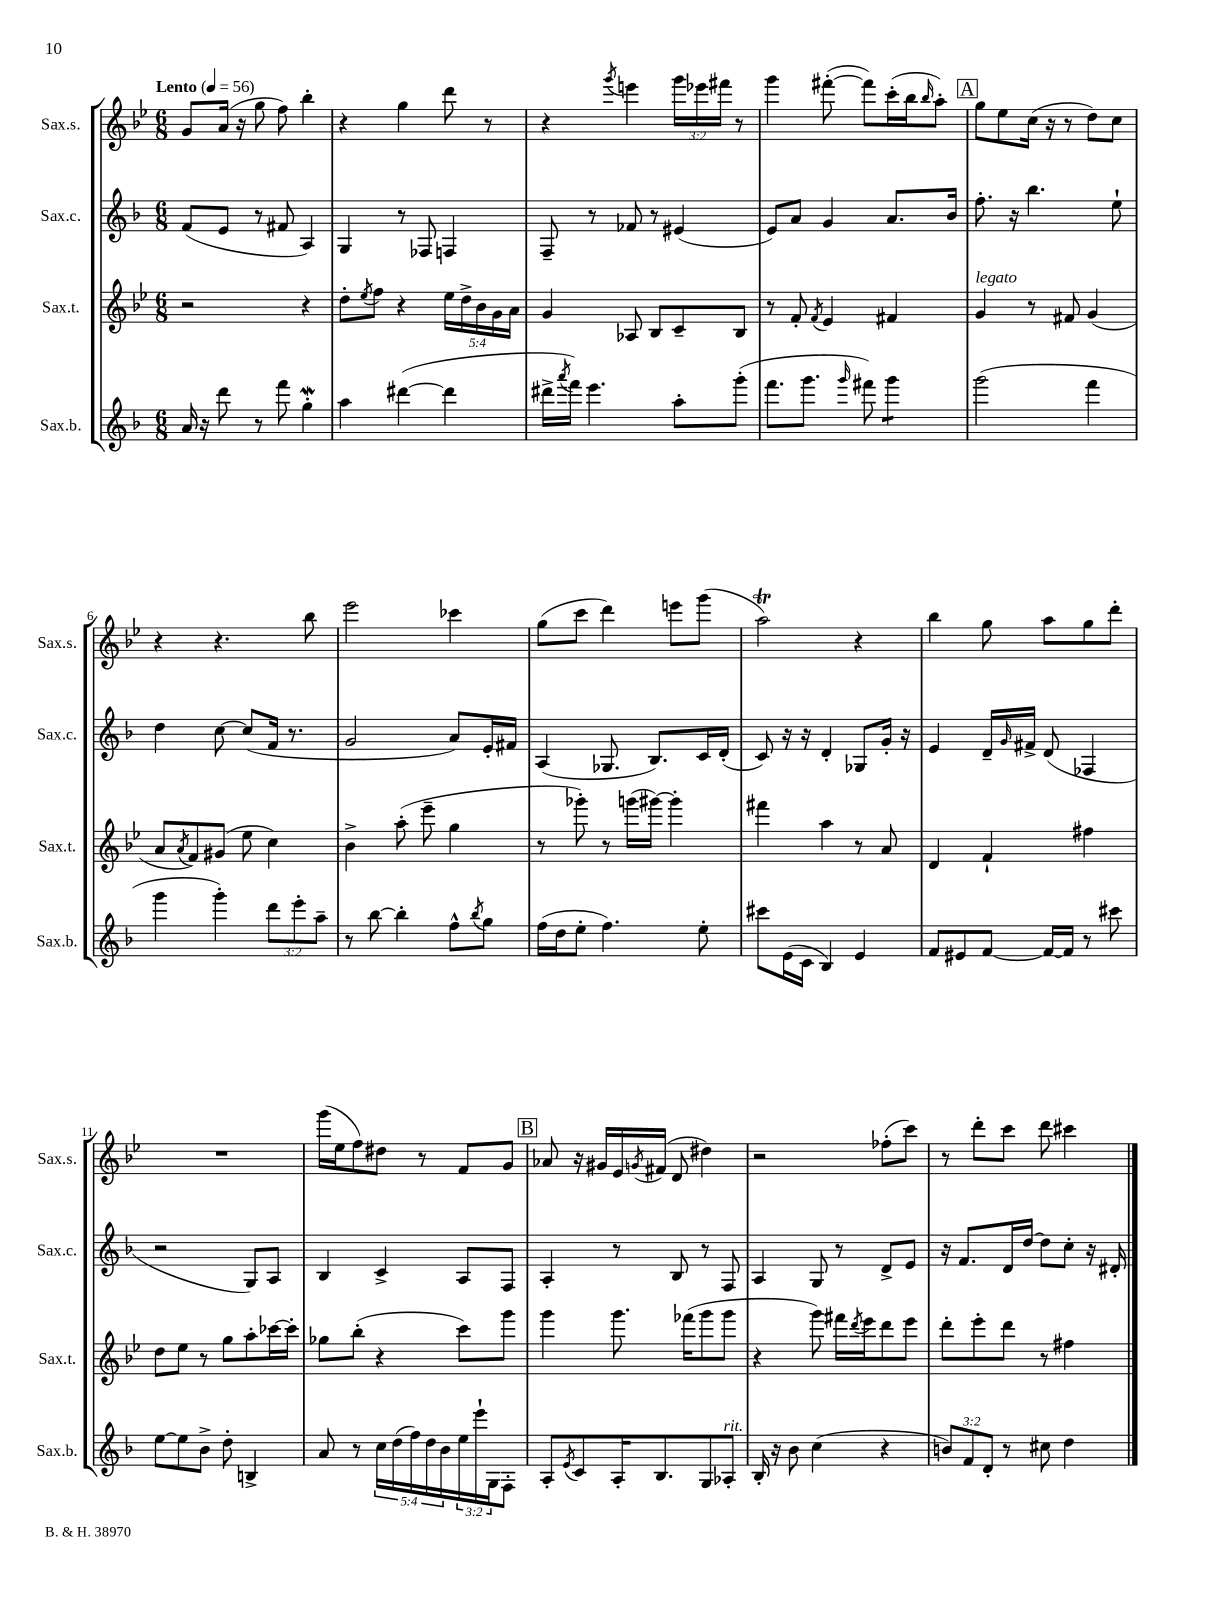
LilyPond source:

<<
\new StaffGroup <<
\new Staff = "s0" \with { instrumentName = "Sax.s." shortInstrumentName = "Sax.s." } {
    \clef treble \key bes \major \numericTimeSignature \time 6/8 \override Staff.TupletNumber.text = #tuplet-number::calc-fraction-text \tempo "Lento" 4 = 56
    g'8 a'16( r16 g''8 f''8) bes''4-. |
    r4 g''4 d'''8 r8 |
    r4 \acciaccatura { g'''8 } e'''4 \tuplet 3/2 { g'''16 ees'''16 fis'''16 } r8 |
    g'''4 fis'''8~-.( fis'''8) c'''16-.( bes''16 \grace { bes''16 } a''8-.) |
    \mark \markup { \box "A" } g''8 ees''8 c''16( r16 r8 d''8) c''8 |
    r4 r4. bes''8 |
    ees'''2 ces'''4 |
    g''8( c'''8 d'''4) e'''8 g'''8( |
    a''2\trill) r4 |
    bes''4 g''8 a''8 g''8 d'''8-. |
    R2. |
    g'''16( ees''16 f''8) dis''8 r8 f'8 g'8 |
    \mark \markup { \box "B" } aes'8 r16 gis'16 ees'16 \acciaccatura { g'8 } fis'16( d'8 dis''4) |
    r2 fes''8-.( c'''8) |
    r8 d'''8-. c'''8 d'''8 cis'''4 \bar "|." |
}
\new Staff = "s1" \with { instrumentName = "Sax.c." shortInstrumentName = "Sax.c." } {
    \clef treble \key f \major \numericTimeSignature \time 6/8
    f'8( e'8 r8 fis'8 a4) |
    g4 r8 fes8 f4 |
    f8-- r8 fes'8 r8 eis'4( |
    e'8) a'8 g'4 a'8. bes'16 |
    \mark \markup { \box "A" } f''8.-. r16 bes''4. e''8-! |
    d''4 c''8~ c''8( f'16 r8. |
    g'2 a'8) e'16-. fis'16 |
    a4( ges8. bes8.) c'16 d'16-.( |
    c'8) r16 r16 d'4-. ges8 g'16-. r16 |
    e'4 d'16-- \grace { g'16 } fis'16-> d'8( fes4 |
    r2 g8) a8 |
    bes4 c'4-> a8 f8 |
    \mark \markup { \box "B" } a4-. r8 bes8 r8 f8 |
    a4 g8 r8 d'8-> e'8 |
    r16 f'8. d'16 d''16~ d''8 c''8-. r16 dis'16-. \bar "|." |
}
\new Staff = "s2" \with { instrumentName = "Sax.t." shortInstrumentName = "Sax.t." } {
    \clef treble \key bes \major \numericTimeSignature \time 6/8 \override Staff.TupletNumber.text = #tuplet-number::calc-fraction-text
    r2 r4 |
    d''8-. \acciaccatura { ees''8 } f''8 r4 \tuplet 5/4 { ees''16 d''16-> bes'16 g'16 a'16 } |
    g'4 aes8 bes8 c'8-- bes8 |
    r8 f'8-. \acciaccatura { f'8 } ees'4 fis'4 |
    \mark \markup { \box "A" } g'4^\markup { \italic "legato" } r8 fis'8 g'4( |
    a'8 \acciaccatura { a'8 } f'8) gis'8( ees''8 c''4) |
    bes'4-> a''8-.( ees'''8-- g''4 |
    r8 ges'''8-.) r8 g'''16( gis'''16~) gis'''4-. |
    fis'''4 a''4 r8 a'8 |
    d'4 f'4-! fis''4 |
    d''8 ees''8 r8 g''8 a''8-. ces'''16~ ces'''16-. |
    ges''8 bes''8-.( r4 c'''8) g'''8 |
    \mark \markup { \box "B" } g'''4 g'''8. fes'''16( g'''8 g'''8 |
    r4 g'''8) fis'''16 \acciaccatura { d'''8 } ees'''16 d'''8 ees'''8 |
    d'''8-. ees'''8-. d'''8 r8 fis''4 \bar "|." |
}
\new Staff = "s3" \with { instrumentName = "Sax.b." shortInstrumentName = "Sax.b." } {
    \clef treble \key f \major \numericTimeSignature \time 6/8 \override Staff.TupletNumber.text = #tuplet-number::calc-fraction-text
    a'16 r16 d'''8 r8 f'''8 g''4-.\mordent |
    a''4 dis'''4~( dis'''4 |
    dis'''16-> \acciaccatura { a'''8 } f'''16) e'''4. a''8-. g'''8-.( |
    f'''8. g'''8. \grace { g'''16 } fis'''8) g'''4:8 |
    \mark \markup { \box "A" } g'''2( f'''4 |
    g'''4 g'''4-.) \tuplet 3/2 { d'''8 e'''8-. a''8-- } |
    r8 bes''8~ bes''4-. f''8-^ \acciaccatura { bes''8 } g''8 |
    f''16( d''16 e''8-. f''4.) e''8-. |
    cis'''8 e'16( c'16 bes4) e'4 |
    f'8 eis'8 f'8~ f'16~ f'16 r8 cis'''8 |
    e''8~ e''8 bes'8-> d''8-. b4-> |
    a'8 r8 \tuplet 5/4 { c''16 d''16( f''16) d''16 bes'16 } \tuplet 3/2 { e''16 e'''16-! g16 } f8-. |
    \mark \markup { \box "B" } a8-. \acciaccatura { e'8 } c'8 a16-. bes8. g8 aes8-.^\markup { \italic "rit." } |
    bes16-. r16 bes'8 c''4( r4 |
    \tuplet 3/2 { b'8) f'8 d'8-. } r8 cis''8 d''4 \bar "|." |
}
>>
>>
